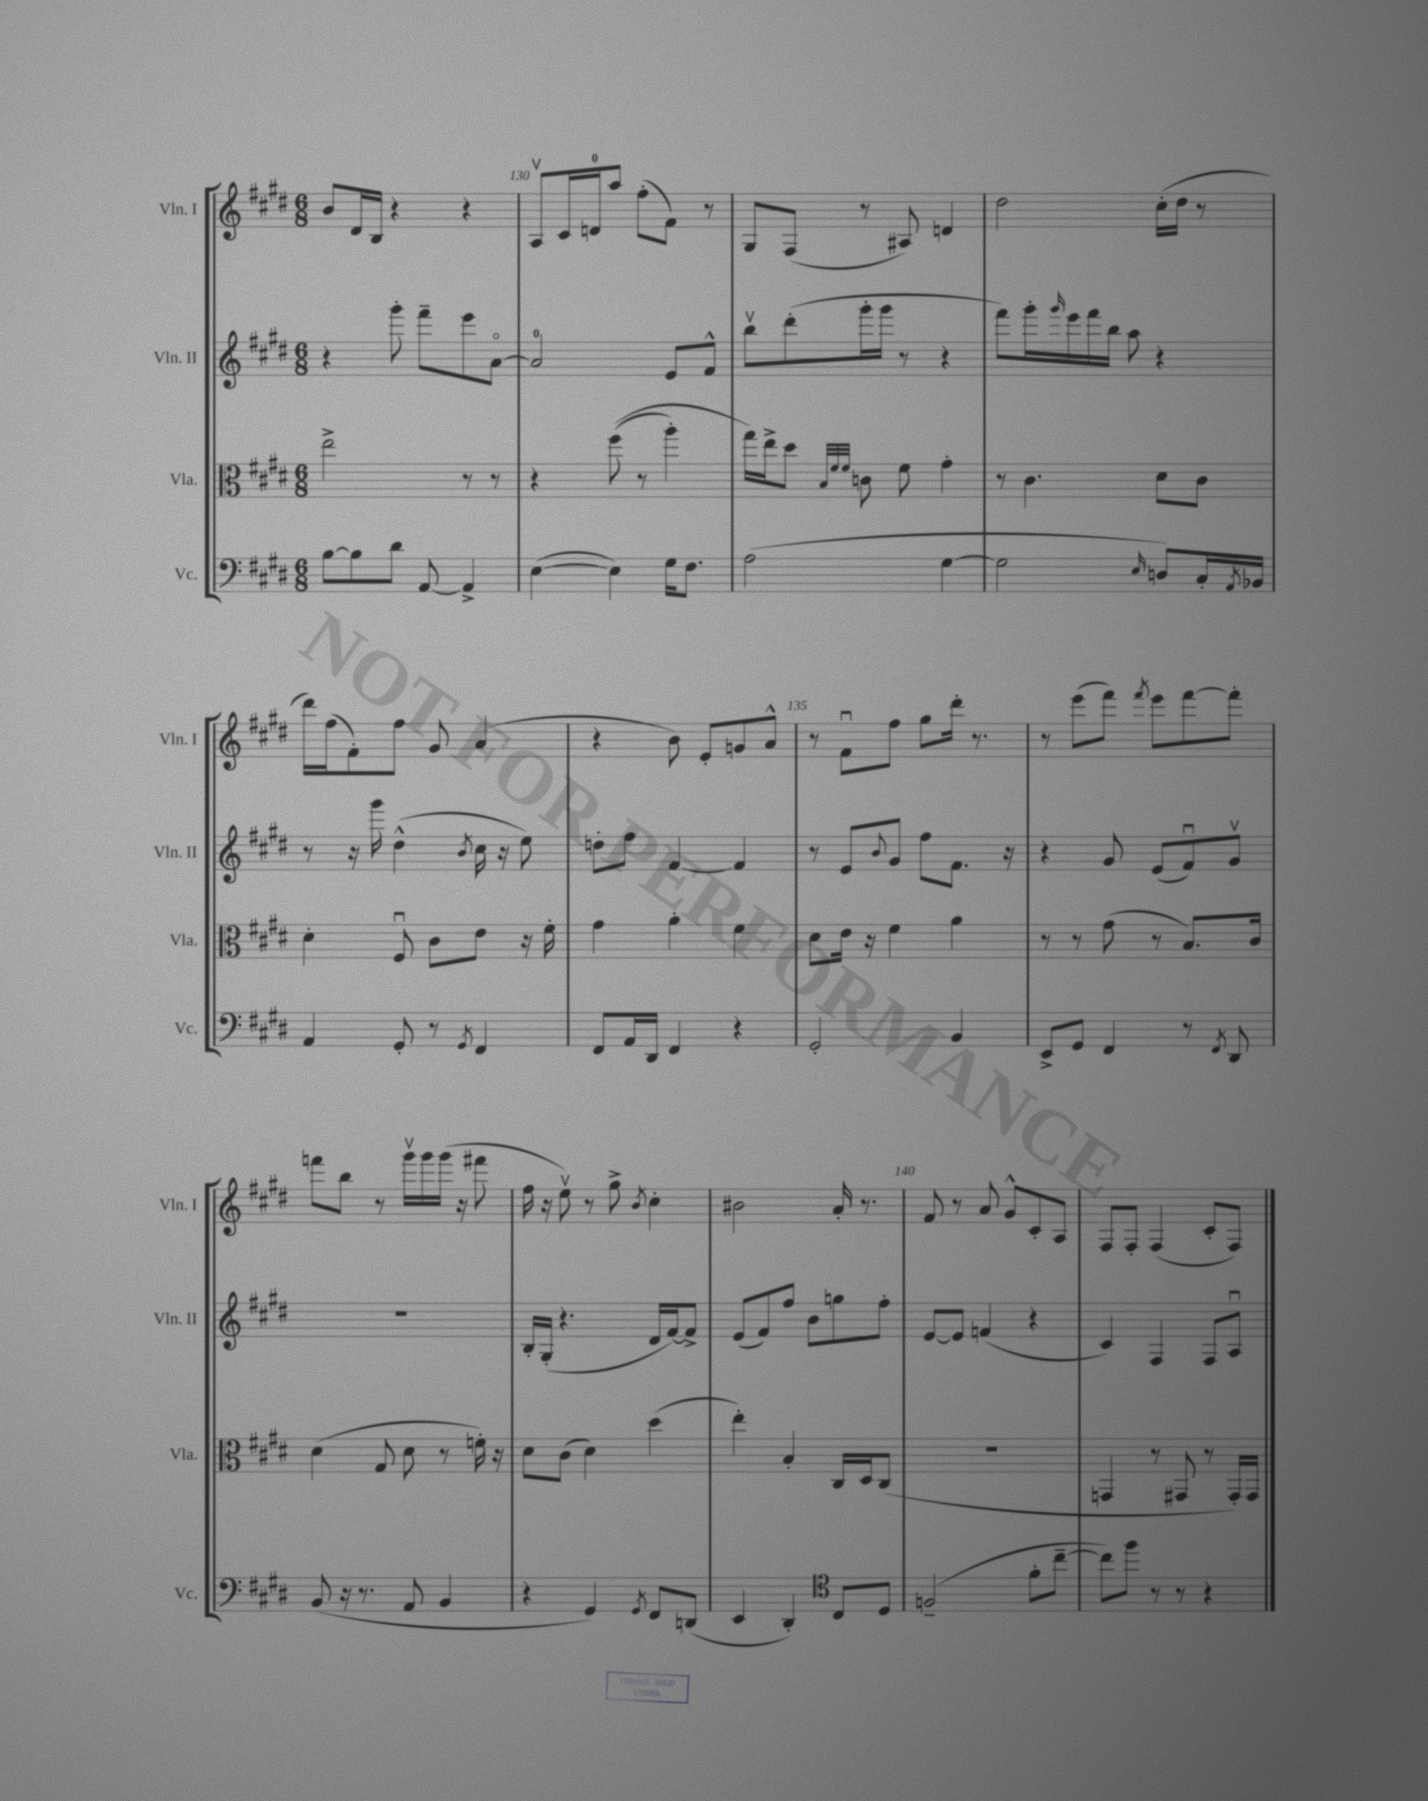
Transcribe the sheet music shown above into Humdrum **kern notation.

**kern	**kern	**kern	**kern
*staff4	*staff3	*staff2	*staff1
*clefF4	*clefC3	*clefG2	*clefG2
*k[f#c#g#d#]	*k[f#c#g#d#]	*k[f#c#g#d#]	*k[f#c#g#d#]
*M6/8	*M6/8	*M6/8	*M6/8
[8B	2ee^	4r	8b
8B]	.	.	16d#
.	.	.	16B
8d#	.	8ggg#'	4r
[8AA	.	8fff#~	.
4AA^]	8r	8eee	4r
.	8r	[8ao	.
=	=	=	=
([4E	4r	2a]	8Av
.	.	.	16c#
.	.	.	16d
4E])	&((8ff#	.	8aa
.	8r	.	(8ff#'
16G#	4aa')	8e	8f#)
8.F#	.	.	.
.	.	8f#^^	8r
=	=	=	=
(2A	16gg#&)	8bbv	8G#
.	16ee^	.	.
.	8dd#	(8ddd#'	(8F#
.	32qqB	.	.
.	32qqf#	.	.
.	32qqf#	.	.
.	8c	16ggg#'	8r
.	.	16ggg#	.
.	8f#	8r	8A#)
[4G#	4g#'	4r	4d
=	=	=	=
2G#]	8r	8fff#)	2dd#
.	4.c#	16ggg#'	.
.	.	16qqggg#	.
.	.	16eee	.
.	.	16fff#	.
.	.	16bb	.
.	.	8aa	.
16qqE	.	.	.
8D)	8d#	4r	(16cc#'
.	.	.	16dd#
16C#'	8c#	.	8r
8qAA	.	.	.
16BB-	.	.	.
=	=	=	=
4AA	4d#'	8r	16ddd#)
.	.	.	(16ff#
.	.	16r	8f#')
.	.	16ggg#	.
8GG#'	8F#u	(4dd#^^	8ff#
8r	8c#	.	8g#
8qGG#	.	8qb	.
4FF#	8e	16cc#	(4a
.	.	16r	.
.	16r	8ee)	.
.	16f#'	.	.
=	=	=	=
8FF#	4g#	8dd'	4r
16AA	.	8ff#	.
16DD#	.	.	.
4FF#	4a'	[4f#	8b)
.	.	.	8e'
4r	4f#	4f#]	8g
.	.	.	8a^^
=	=	=	=
2GG#'	8d#	8r	8r
.	16e	8e	8f#u
.	16r	.	.
.	.	8qqb	.
.	4f#	8g#	8ff#
.	.	8ff#	8gg#
4BB	4a	8.f#	16ddd#'
.	.	.	8.r
.	.	16r	.
=	=	=	=
8EE^	8r	4r	8r
8GG#	8r	.	(8eee
4FF#	(8g#	8g#	8fff#)
.	.	.	8qfff#
.	8r	(8e	8eee
8r	8.B)	8f#u)	[8fff#
8qFF#	.	.	.
8DD#	.	8g#v	8fff#']
.	16c#	.	.
=	=	=	=
(8BB	(4d#	2.r	8fff
16r	.	.	8bb
8.r	.	.	.
.	8G#	.	8r
8AA	8d#	.	16ggg#v
.	.	.	16ggg#
4BB	8r	.	(16ggg#
.	.	.	16r
.	16f')	.	8fff#
.	16r	.	.
=	=	=	=
4r	8d#	16B'	16ff#
.	.	(16G#'	16r
.	(8c#	4.r	8eev)
4GG#)	4d#)	.	8r
.	.	.	8gg#^
8qGG#	.	.	8qb
8FF#	(4dd#	16d#	4cc#'
.	.	[16f#)	.
(8DD	.	8f#^]	.
=	=	=	=
4EE	4ee')	(8e	2b#
.	.	8f#)	.
4DD#')	4B'	8ff#	.
.	.	8b	.
*clefC4	*	*	*
8C#	16C#	8gg	16a'
.	16D#	.	8.r
8D#	(8C#	8ff#'	.
=	=	=	=
(2F~	2.r	[8e	8f#
.	.	8e]	8r
.	.	(4f	8a
.	.	.	8g#^^
8f#'	.	4r	8c#'
[8cc#~	.	.	8A
=	=	=	=
8cc#])	4GG	4c#)	8F#
8ff#	.	.	8F#'
8r	8r	4F#	(4F#
8r	8GG#	.	.
4r	8r	8F#	8c#'
.	16GG#')	8Au	8F#)
.	16GG#	.	.
==	==	==	==
*-	*-	*-	*-
